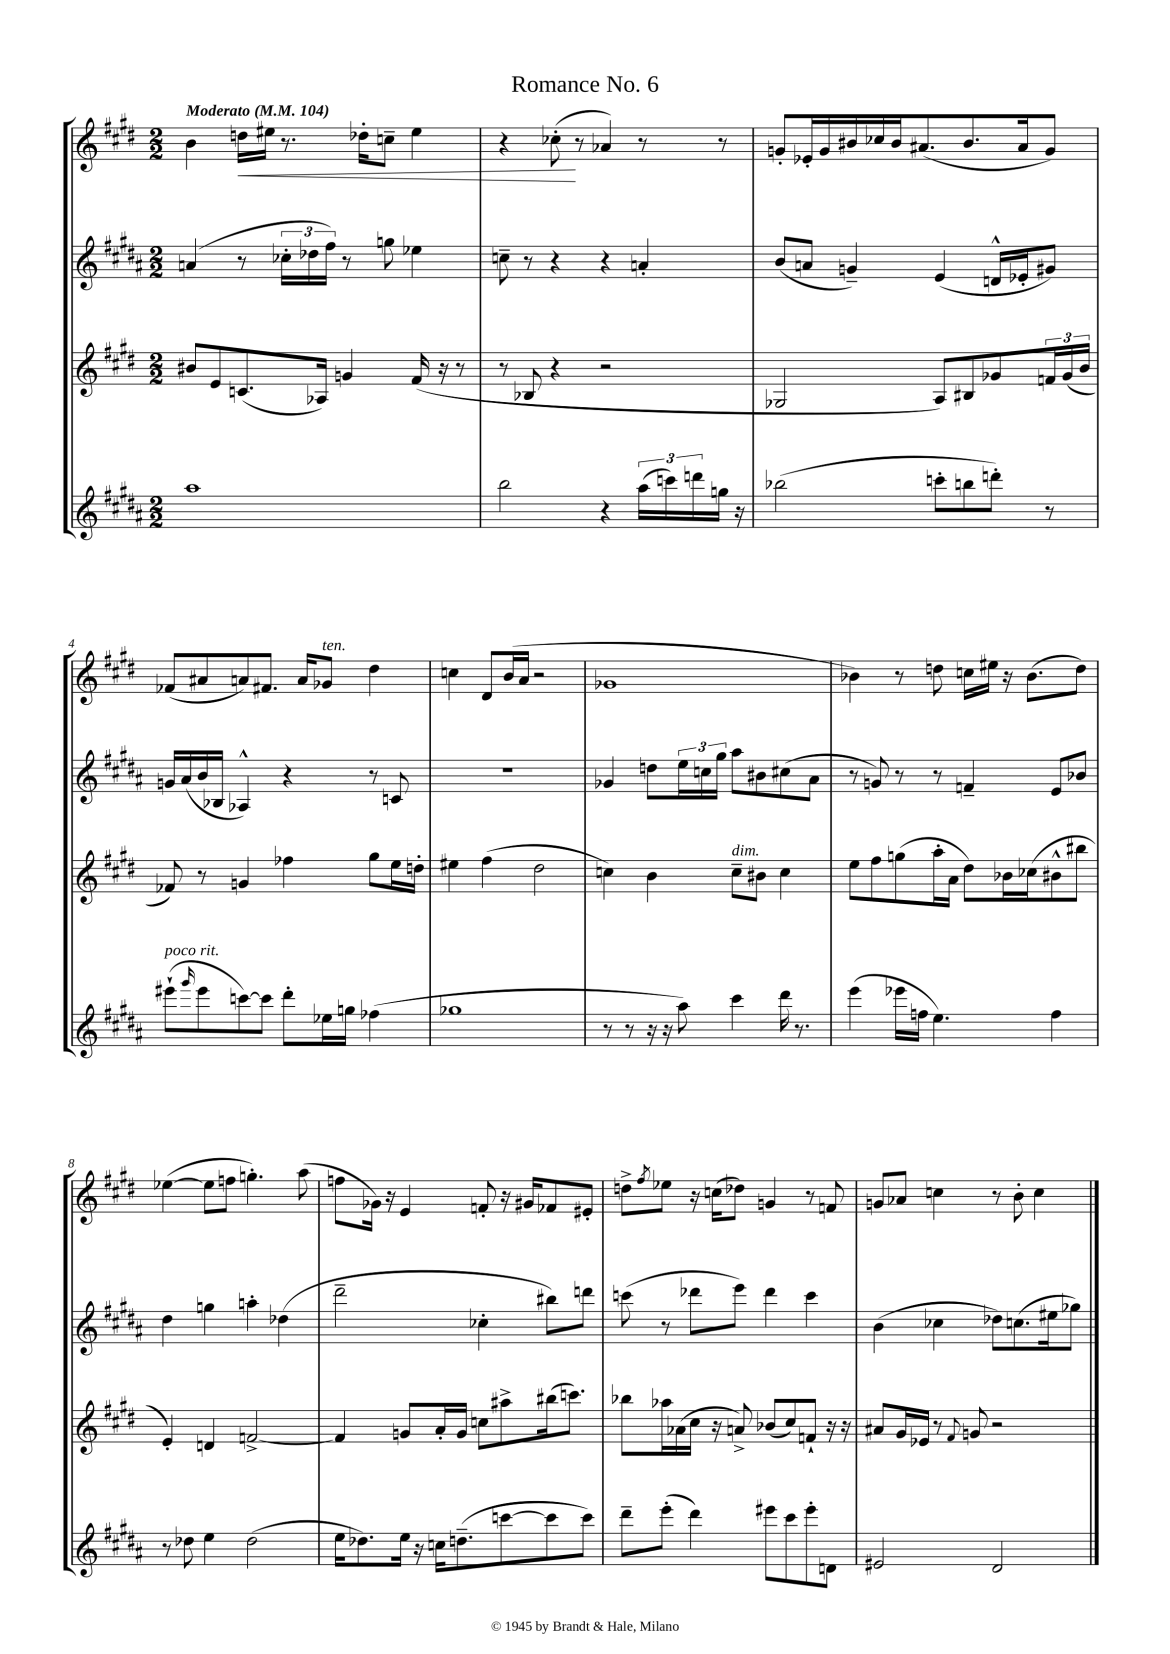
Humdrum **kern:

**kern	**kern	**kern	**kern
*staff4	*staff3	*staff2	*staff1
*clefG2	*clefG2	*clefG2	*clefG2
*k[f#c#g#d#a#]	*k[f#c#g#d#]	*k[f#c#g#d#a#]	*k[f#c#g#d#]
*M2/2	*M2/2	*M2/2	*M2/2
*MM104	*MM104	*MM104	*MM104
1aa#	8b#	(4a	4b
.	8e	.	.
.	(8.c	8r	16dd
.	.	.	16ee#
.	.	24cc-'	8.r
.	.	24dd-	.
.	16A-)	.	.
.	.	24ff#)	.
.	4g	8r	.
.	.	.	16dd-'
.	.	8gg	8cc~
.	(16f#	4ee-	4ee#
.	16r	.	.
.	8r	.	.
=	=	=	=
2bb	8r	8cc~	4r
.	8B-	8r	.
.	4r	4r	(8cc-'
.	.	.	8r
4r	2r	4r	4a-)
(24aa#	.	4a'	8r
24ccc)	.	.	.
24ddd	.	.	.
16gg	.	.	8r
16r	.	.	.
=	=	=	=
(2bb-	2G-	(8b	8g'
.	.	8a	16e-'
.	.	.	16g
.	.	4g~)	16b#
.	.	.	16cc-
.	.	.	16b#
.	.	.	(8.a#
8ccc'	8A)	(4e	.
8bb	8B#	.	8.b#
8ddd')	8g-	16d^^	.
.	.	16e-'	16a#
8r	24f	8g#)	8g)
.	(24g-	.	.
.	24b	.	.
=	=	=	=
(8eee#`	8f-)	16g	(8f-
.	.	(16a#	.
16qqggg#	.	.	.
8eee#	8r	16b	8a#
.	.	16B-	.
[8ccc)	4g	4A-^^)	8a)
8ccc]	.	.	8.f#
8ddd#'	4ff-	4r	.
.	.	.	16a
16ee-	.	.	8g-
16gg	.	.	.
(4ff-	8gg#	8r	4dd#
.	16ee	8c	.
.	16dd'	.	.
=	=	=	=
1gg-	4ee#	1r	4cc
.	(4ff#	.	8d#
.	.	.	(16b
.	.	.	16a
.	2dd#	.	2r
=	=	=	=
8r	4cc)	4g-	1g-
8r	.	.	.
16r	4b	8dd	.
16r	.	.	.
8aa#)	.	24ee	.
.	.	24cc	.
.	.	24gg#	.
4ccc#	8cc~	8aa#	.
.	8b#	8b#	.
16ddd#	4cc	(8cc#	.
8.r	.	.	.
.	.	8a#	.
=	=	=	=
(4eee	8ee	8r	4b-)
.	8ff#	8g)	.
16eee-	(8gg	8r	8r
16ff	.	.	.
4.ee)	16aa'	8r	8dd
.	16a	.	.
.	8dd#)	4f~	16cc
.	.	.	16ee#
.	16b-	.	16r
.	(16cc-	.	(8.b-
4ff	8b#^^	8e	.
.	8bb#	8b-	8dd)
=	=	=	=
8r	4e')	4dd#	([4ee-
8dd-	.	.	.
4ee	4d	4gg	8ee-]
.	.	.	8ff
(2dd-	[2f^	4aa'	4.gg')
.	.	(4dd-	.
.	.	.	(8aa
=	=	=	=
16ee	4f]	2ddd#~	8ff
8.dd-)	.	.	.
.	.	.	16g-)
.	.	.	16r
16ee	8g	.	4e
16r	.	.	.
16cc	16a'	.	.
(8.dd~	16g	.	.
.	8cc	4cc-'	8f'
[8ccc	8aa#^	.	16r
.	.	.	16g#
8ccc]	(16bb#	8bb#)	8f-
.	8.ccc)	.	.
8ccc)	.	8ddd	8e#'
=	=	=	=
8ddd#~	8bb-	(8ccc	8dd^
.	.	.	8qff#
(8eee'	16aa-	8r	8ee-
.	(16a-	.	.
4ddd#)	16cc#	8ddd-	16r
.	16r	.	(16cc
.	8a^)	8eee)	8dd-)
8eee#	(8b-	4ddd-	4g
8ccc#	8cc#)	.	.
8eee#'	8f`	4ccc	8r
8d	16r	.	8f
.	16r	.	.
=	=	=	=
2e#	8a#	(4b	8g
.	16g#	.	8a-
.	16e-	.	.
.	8r	4cc-	4cc
.	8qqf#	.	.
.	8g	.	.
2d#	2r	8dd-)	8r
.	.	(8.cc	8b'
.	.	.	4cc
.	.	16ee#	.
.	.	8gg-)	.
==	==	==	==
*-	*-	*-	*-
